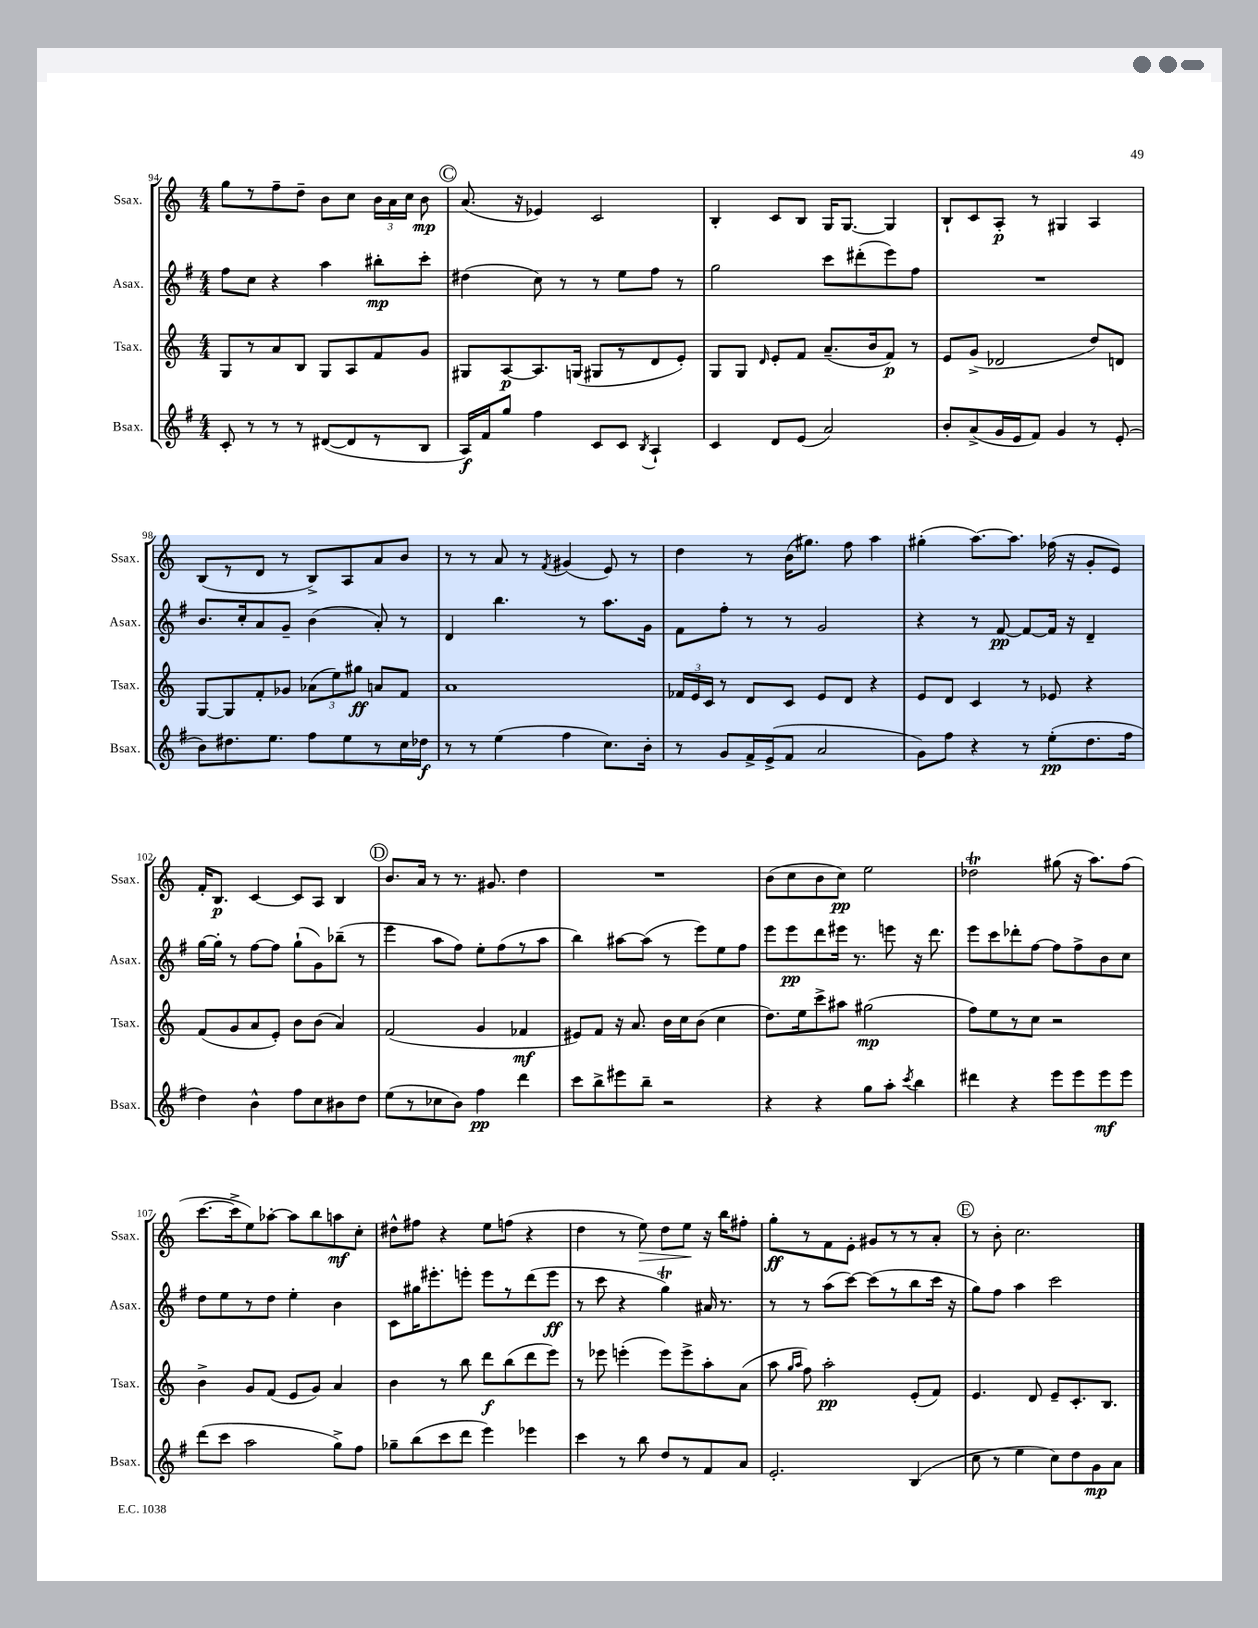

**kern	**kern	**kern	**kern
*staff4	*staff3	*staff2	*staff1
*clefG2	*clefG2	*clefG2	*clefG2
*k[f#]	*k[]	*k[f#]	*k[]
*M4/4	*M4/4	*M4/4	*M4/4
8c'	8G	8ff#	8gg
8r	8r	8cc	8r
8r	8a	4r	8ff~
8r	8B	.	8dd~
([8d#	8G	4aa	8b
8d#]	8A	.	8cc
8r	8f	8bb#'	24b
.	.	.	24a
.	.	.	24cc
8B	8g	8ccc'	8b
=	=	=	=
16A)	8G#	(4dd#	(8.a
16f#	.	.	.
8gg	[8A	.	.
.	.	.	16r
4ff#	8.A]	8cc)	4e-)
.	.	8r	.
.	(16G	.	.
8c	8G#	8r	2c
8c	8r	8ee	.
8qB	.	.	.
4A`	8d	8ff#	.
.	8e')	8r	.
=	=	=	=
4c	8G	2gg	4B'
.	8G	.	.
.	16qqd	.	.
8d	8e'	.	8c
(8e	8f	.	8B
2a)	(8.a~	8ccc	16G
.	.	.	[8.G
.	.	(8ddd#'	.
.	16b	.	.
.	8f)	8eee)	4G]
.	8r	8ff#	.
=	=	=	=
8b'	8e	1r	8B`
(8a^	(8g^	.	8c
16g	2d-	.	8A'
16e	.	.	.
8f#)	.	.	8r
4g	.	.	4G#
8r	8dd)	.	4A
(8e'	8d	.	.
=	=	=	=
8b)	[8G	8.b	(8B
8.dd#	8G]	.	8r
.	.	16cc'	.
.	8f'	8a	8d
8.ee	.	.	.
.	8g-	8g~	8r
8ff#	(12a-	(4b	8B^)
.	12ee)	.	.
8ee	.	.	8A
.	12gg#	.	.
8r	8a	8a')	8a
16cc	8f	8r	8b
16dd-	.	.	.
=	=	=	=
8r	1a	4d	8r
8r	.	.	8r
(4ee	.	4.bb	8a
.	.	.	8r
.	.	.	8qf
4ff#	.	.	(4g#
.	.	8r	.
8.cc)	.	8.aa	8e)
.	.	.	8r
16b'	.	16g	.
=	=	=	=
8r	24f-	8f#	4dd
.	24e	.	.
.	24c	.	.
8g	8r	8ff#'	.
16f#^	8d	8r	8r
(16e^	.	.	.
8f#	8c	8r	(16b
.	.	.	8.gg#)
2a	8e	2g	.
.	8d	.	8ff
.	4r	.	4aa
=	=	=	=
8g)	8e	4r	(4gg#'
8ff#	8d	.	.
4r	4c	8r	[8.aa)
.	.	[8f#	.
.	.	.	8.aa]
8r	8r	8f#_	.
(8ee'	8e-	16f#]	(16ff-
.	.	16r	16r
8.dd	4r	4d~	8g'
.	.	.	8e)
16ff#	.	.	.
=	=	=	=
4dd)	(8f	[16gg	16f'
.	.	16gg']	8.B
.	8g	8r	.
4b^^	8a	[8ff#	[4c
.	8e')	8ff#]	.
8ff#	8b	(8gg`	8c]
8cc	(8b	8g)	8A
8b#	4a)	(8bb-~	4B
8dd	.	8r	.
=	=	=	=
(8ee	(2f	4eee	8.b
8r	.	.	.
.	.	.	16a
8cc-	.	8aa	8r
8b)	.	8ff#)	8.r
4ff#	4g	8ee'	.
.	.	.	8.g#
.	.	(8ff#	.
4ddd	4f-	8r	4dd
.	.	8aa	.
=	=	=	=
8ccc	8e#)	4bb)	1r
8bb^	8f	.	.
8eee#	16r	[8aa#	.
.	8.a	.	.
8bb~	.	(8aa#]	.
2r	16b	8r	.
.	16cc	.	.
.	(8b	8eee)	.
.	4cc	8ee	.
.	.	8ff#	.
=	=	=	=
4r	8.dd)	8eee	(8b
.	.	8eee	8cc
.	16ee	.	.
4r	8ccc^	8ddd	8b
.	8aa#	16eee#	8cc)
.	.	8.r	.
8gg	(2gg#	.	2ee
8aa'	.	8eee	.
8qccc	.	.	.
4bb	.	16r	.
.	.	8.ddd	.
=	=	=	=
4ddd#	8ff)	8eee	2dd-
.	8ee	8ccc	.
4r	8r	8ddd-'	.
.	8cc	[8ff#	.
8eee	2r	8ff#]	(8gg#
8eee	.	8ff#^	16r
.	.	.	8.aa)
8eee	.	8b	.
8eee	.	8cc	(8ff
=	=	=	=
(8ddd	4b^	8dd	[8.ccc
8ccc	.	8ee	.
.	.	.	16ccc^]
2aa	8g	8r	8ee)
.	(8f	8dd	[8aa-'
.	8e	4ee'	8aa-]
.	8g)	.	8bb
8gg^)	4a	4b	8aa
8ff#	.	.	8cc'
=	=	=	=
8gg-~	4b	8c	8dd#^^
(8bb	.	16gg#	8ff#
.	.	8.eee#'	.
8ccc	8r	.	4r
8ddd	8bb	8eee'	.
4eee)	8ddd	8eee	8ee
.	(8bb	8r	(8ff
4eee-	8ddd	(8ddd	4r
.	8eee)	8eee	.
=	=	=	=
4ccc	8r	8r	4dd
.	8eee-	8ccc	.
8r	(4eee'	4r	8r
8bb	.	.	8ee)
8dd	8eee)	4gg)	8dd
8r	8eee^	.	8ee
8f#	8aa'	16a#	16r
.	.	8.r	16bb
8a	(8a	.	8ff#'
=	=	=	=
2.e'	8aa	8r	8gg'
.	16qqgg	.	.
.	16qqaa	.	.
.	8ff)	8r	8r
.	2aa'	(8aa	8f
.	.	[8ccc)	8e'
.	.	(8ccc]	8g#
.	.	8r	8r
(4B	(8e'	8bb	8r
.	8f)	16ccc	8a'
.	.	16r	.
=	=	=	=
8cc	4.e	8gg)	8r
8r	.	8ff#	8b'
4ee	.	4aa	2.cc
.	8d	.	.
8cc)	8e~	2ccc	.
8dd	8.c'	.	.
8g	.	.	.
.	8.B	.	.
8a	.	.	.
==	==	==	==
*-	*-	*-	*-
